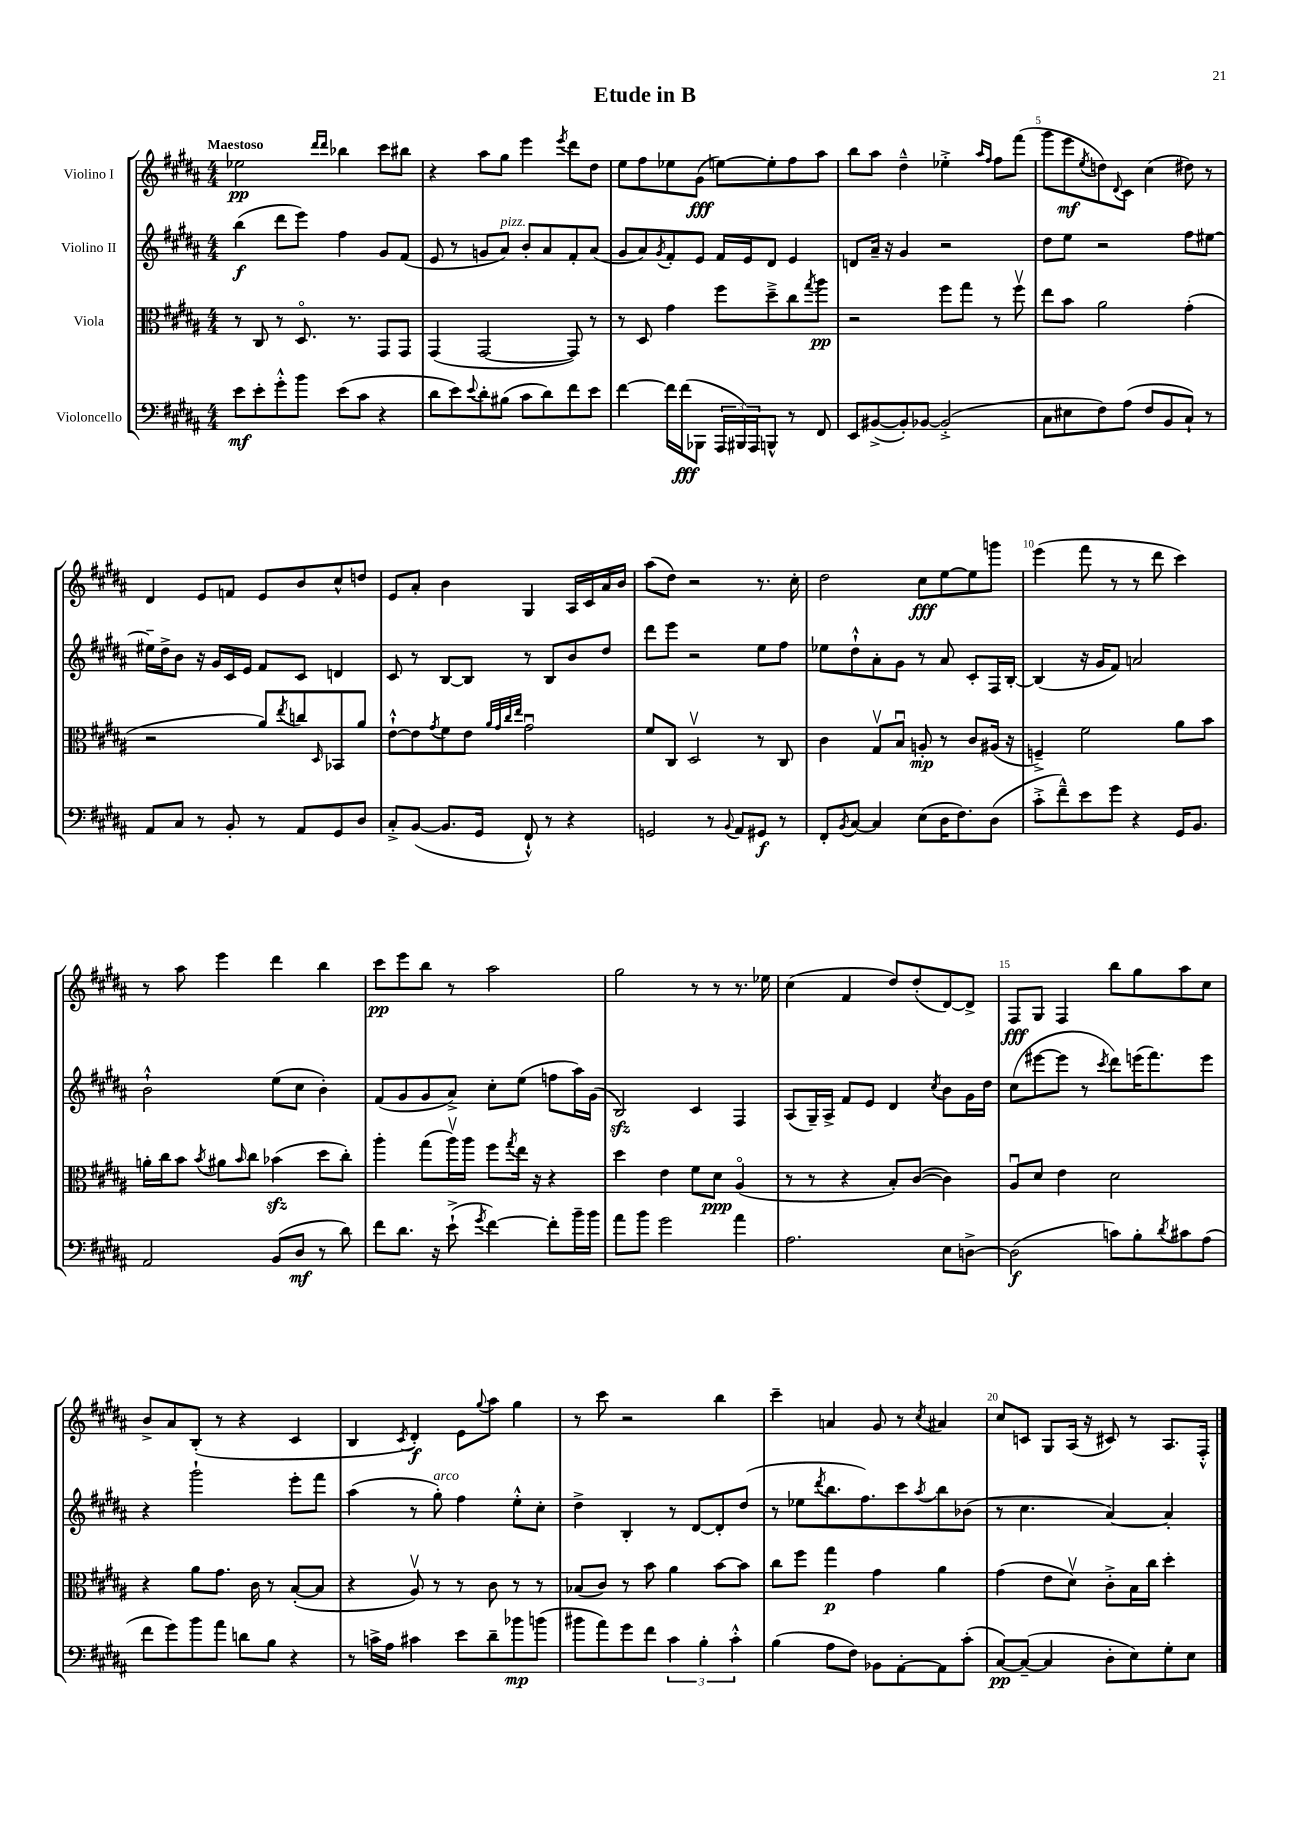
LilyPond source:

\header { title = "Etude in B" }
<<
\new StaffGroup <<
\new Staff = "s0" \with { instrumentName = "Violino I" } {
    \clef treble \key b \major \numericTimeSignature \time 4/4 \tempo "Maestoso"
    ees''2\pp \grace { dis'''16 dis'''16 } bes''4 cis'''8 bis''8 |
    r4 ais''8 gis''8 e'''4 \acciaccatura { e'''8 } dis'''8 dis''8 |
    e''8 fis''8 ees''8 gis'8\fff( e''8~) e''8-. fis''8 ais''8 |
    b''8 ais''8 dis''4---^ ees''4-.-> \grace { ais''16 fis''16 } fis''8 fis'''8( |
    gis'''8 e'''8\mf \acciaccatura { e''8 } d''8) \appoggiatura { dis'8 } cis'8 cis''4( dis''8) r8 |
    dis'4 e'8 f'8 e'8 b'8 cis''8-^ d''8 |
    e'8 ais'8-. b'4 gis4 ais16 cis'16 ais'16 b'16 |
    ais''8( dis''8) r2 r8. cis''16-. |
    dis''2 cis''8\fff e''8~ e''8 g'''8 |
    e'''4( fis'''8 r8 r8 dis'''8 cis'''4) |
    r8 ais''8 e'''4 dis'''4 b''4 |
    cis'''8\pp e'''8 b''8 r8 ais''2 |
    gis''2 r8 r8 r8. ees''16 |
    cis''4( fis'4 dis''8) dis''8-.( dis'8~) dis'8-> |
    fis8\fff gis8 fis4 b''8 gis''8 ais''8 cis''8 |
    b'8-> ais'8 b8-.( r8 r4 cis'4 |
    b4 \acciaccatura { cis'8 } dis'4-.\f) e'8 \appoggiatura { gis''8 } ais''8 gis''4 |
    r8 cis'''8 r2 b''4 |
    cis'''4-- a'4 gis'8 r8 \acciaccatura { cis''8 } ais'4 |
    cis''8 c'8 gis8 ais16( r16 cis'8) r8 ais8. fis16-.-^ \bar "|." |
}
\new Staff = "s1" \with { instrumentName = "Violino II" } {
    \clef treble \key b \major \numericTimeSignature \time 4/4
    b''4\f( dis'''8 e'''8) fis''4 gis'8 fis'8( |
    e'8 r8 g'8 ais'8^\markup { \italic "pizz." }) b'8-. ais'8 fis'8-. ais'8( |
    gis'8 ais'8) \acciaccatura { gis'8 } fis'8-. e'8 fis'16 e'16 dis'8 e'4 |
    d'8 ais'16-- r16 gis'4 r2 |
    dis''8 e''8 r2 fis''8 eis''8~ |
    eis''16-- dis''16-> b'8 r16 gis'16 cis'16 e'16 fis'8 cis'8 d'4 |
    cis'8 r8 b8~ b8 r8 b8 b'8 dis''8 |
    dis'''8 e'''8 r2 e''8 fis''8 |
    ees''8 dis''8-!-^ ais'8-. gis'8 r8 ais'8 cis'8-. fis16 b16~-. |
    b4( r16 gis'16 fis'8) a'2 |
    b'2-!-^ e''8( cis''8 b'4-.) |
    fis'8( gis'8 gis'8 ais'8->) cis''8-. e''8( f''8 ais''16) gis'16( |
    b2\sfz) cis'4 fis4 |
    ais8( gis16--) ais16-> fis'8 e'8 dis'4 \acciaccatura { cis''8 } b'8 gis'16 dis''16 |
    cis''8( eis'''8~ eis'''8 r8 \acciaccatura { cis'''8 } dis'''8) e'''16( fis'''8.) e'''8 |
    r4 gis'''2-! e'''8-. fis'''8 |
    ais''4( r8 gis''8-.^\markup { \italic "arco" }) fis''4 e''8-.-^ cis''8-. |
    dis''4-> b4-. r8 dis'8~ dis'8-. dis''8( |
    r8 ees''8 \acciaccatura { dis'''8 } b''8. fis''8.) cis'''8 \acciaccatura { ais''8 } b''8 bes'8( |
    r8 cis''4. ais'4~) ais'4-. \bar "|." |
}
\new Staff = "s2" \with { instrumentName = "Viola" } {
    \clef alto \key b \major \numericTimeSignature \time 4/4
    r8 cis8 r8 dis8.\flageolet r8. gis,8 gis,8 |
    gis,4( gis,2~ gis,8) r8 |
    r8 dis8 gis'4 fis''8 dis''8---> cis''8 \acciaccatura { gis''8 } ais''8\pp |
    r2 fis''8 gis''8 r8 fis''8\upbow |
    e''8 b'8 ais'2 gis'4-.( |
    r2 ais'8) \acciaccatura { e''8 } c''8 \grace { dis16 } bes,8 ais'8 |
    e'8~-!-^ e'8 \acciaccatura { gis'8 } fis'8 e'8 \grace { ais'32 gis'32 cis''32 e''32 } gis'2\downbow |
    fis'8 cis8 dis2\upbow r8 cis8 |
    cis'4 gis8\upbow b8\downbow a8-.\mp r8 cis'8 ais16( r16 |
    f4--->) fis'2 ais'8 b'8 |
    a'16-. cis''16 b'8 \acciaccatura { b'8 } ais'8 \grace { b'16 } cis''8 bes'4\sfz( dis''8 cis''8-.) |
    ais''4-. gis''8( ais''16\upbow) ais''16 fis''8 \acciaccatura { gis''8 } e''16 r16 r4 |
    dis''4 e'4 fis'8 dis'8\ppp ais4\flageolet( |
    r8 r8 r4 b8-.) cis'8~( cis'4) |
    ais8\downbow dis'8 e'4 dis'2 |
    r4 ais'8 gis'8. cis'16 r8 b8~-.( b8 |
    r4 ais8\upbow) r8 r8 cis'8 r8 r8 |
    bes8( cis'8) r8 b'8 ais'4 b'8~ b'8 |
    cis''8 fis''8 gis''4\p gis'4 ais'4 |
    gis'4( e'8 dis'8\upbow) cis'8-.-> b16 cis''16 dis''4-. \bar "|." |
}
\new Staff = "s3" \with { instrumentName = "Violoncello" } {
    \clef bass \key b \major \numericTimeSignature \time 4/4
    e'8\mf e'8-. gis'8-.-^ b'8 e'8( cis'8 r4 |
    dis'8 e'8) \appoggiatura { e'8 } dis'8-. bis8( cis'8 dis'8) fis'8 e'8 |
    fis'4~ fis'16 fis'16\fff( bes,,8 \tuplet 3/2 { ais,,16 bis,,16) ais,,16 } b,,8-^ r8 fis,8 |
    e,8 bis,8~->( bis,8-.) bes,8~ bes,2-.->( |
    cis8 eis8 fis8) ais8( fis8 b,8 cis8-!) r8 |
    ais,8 cis8 r8 b,8-. r8 ais,8 gis,8 dis8 |
    cis8-.-> b,8~( b,8. gis,16 fis,8-!-^) r8 r4 |
    g,2 r8 \appoggiatura { b,8 } ais,8 gis,8\f r8 |
    fis,8-. \acciaccatura { b,8 } cis8~ cis4 e8( dis16 fis8.) dis8( |
    cis'8-.-> fis'8---^) e'8 gis'8 r4 gis,16 b,8. |
    ais,2 b,8( dis8\mf r8 dis'8) |
    fis'8 dis'8. r16 e'8-!->( \acciaccatura { gis'8 } fis'4~) fis'8-. b'16-- b'16 |
    ais'8 b'8 gis'2 ais'4 |
    ais2. e8 d8~-> |
    d2\f( c'8) b8-. \acciaccatura { dis'8 } cis'8 ais8( |
    fis'8 gis'8) b'8 ais'8 d'8 b8 r4 |
    r8 c'16-> ais16 cis'4 e'8 dis'8-- bes'8\mp b'8( |
    bis'8 ais'8) gis'8 fis'8 \tuplet 3/2 { cis'4 b4-. cis'4-.-^ } |
    b4( ais8 fis8) bes,8 ais,8~-. ais,8 cis'8-.( |
    cis8~\pp) cis8~--( cis4 dis8-. e8) gis8-. e8 \bar "|." |
}
>>
>>
\layout { \context { \Score \override BarNumber.break-visibility = ##(#f #t #t) barNumberVisibility = #(every-nth-bar-number-visible 5) } }
